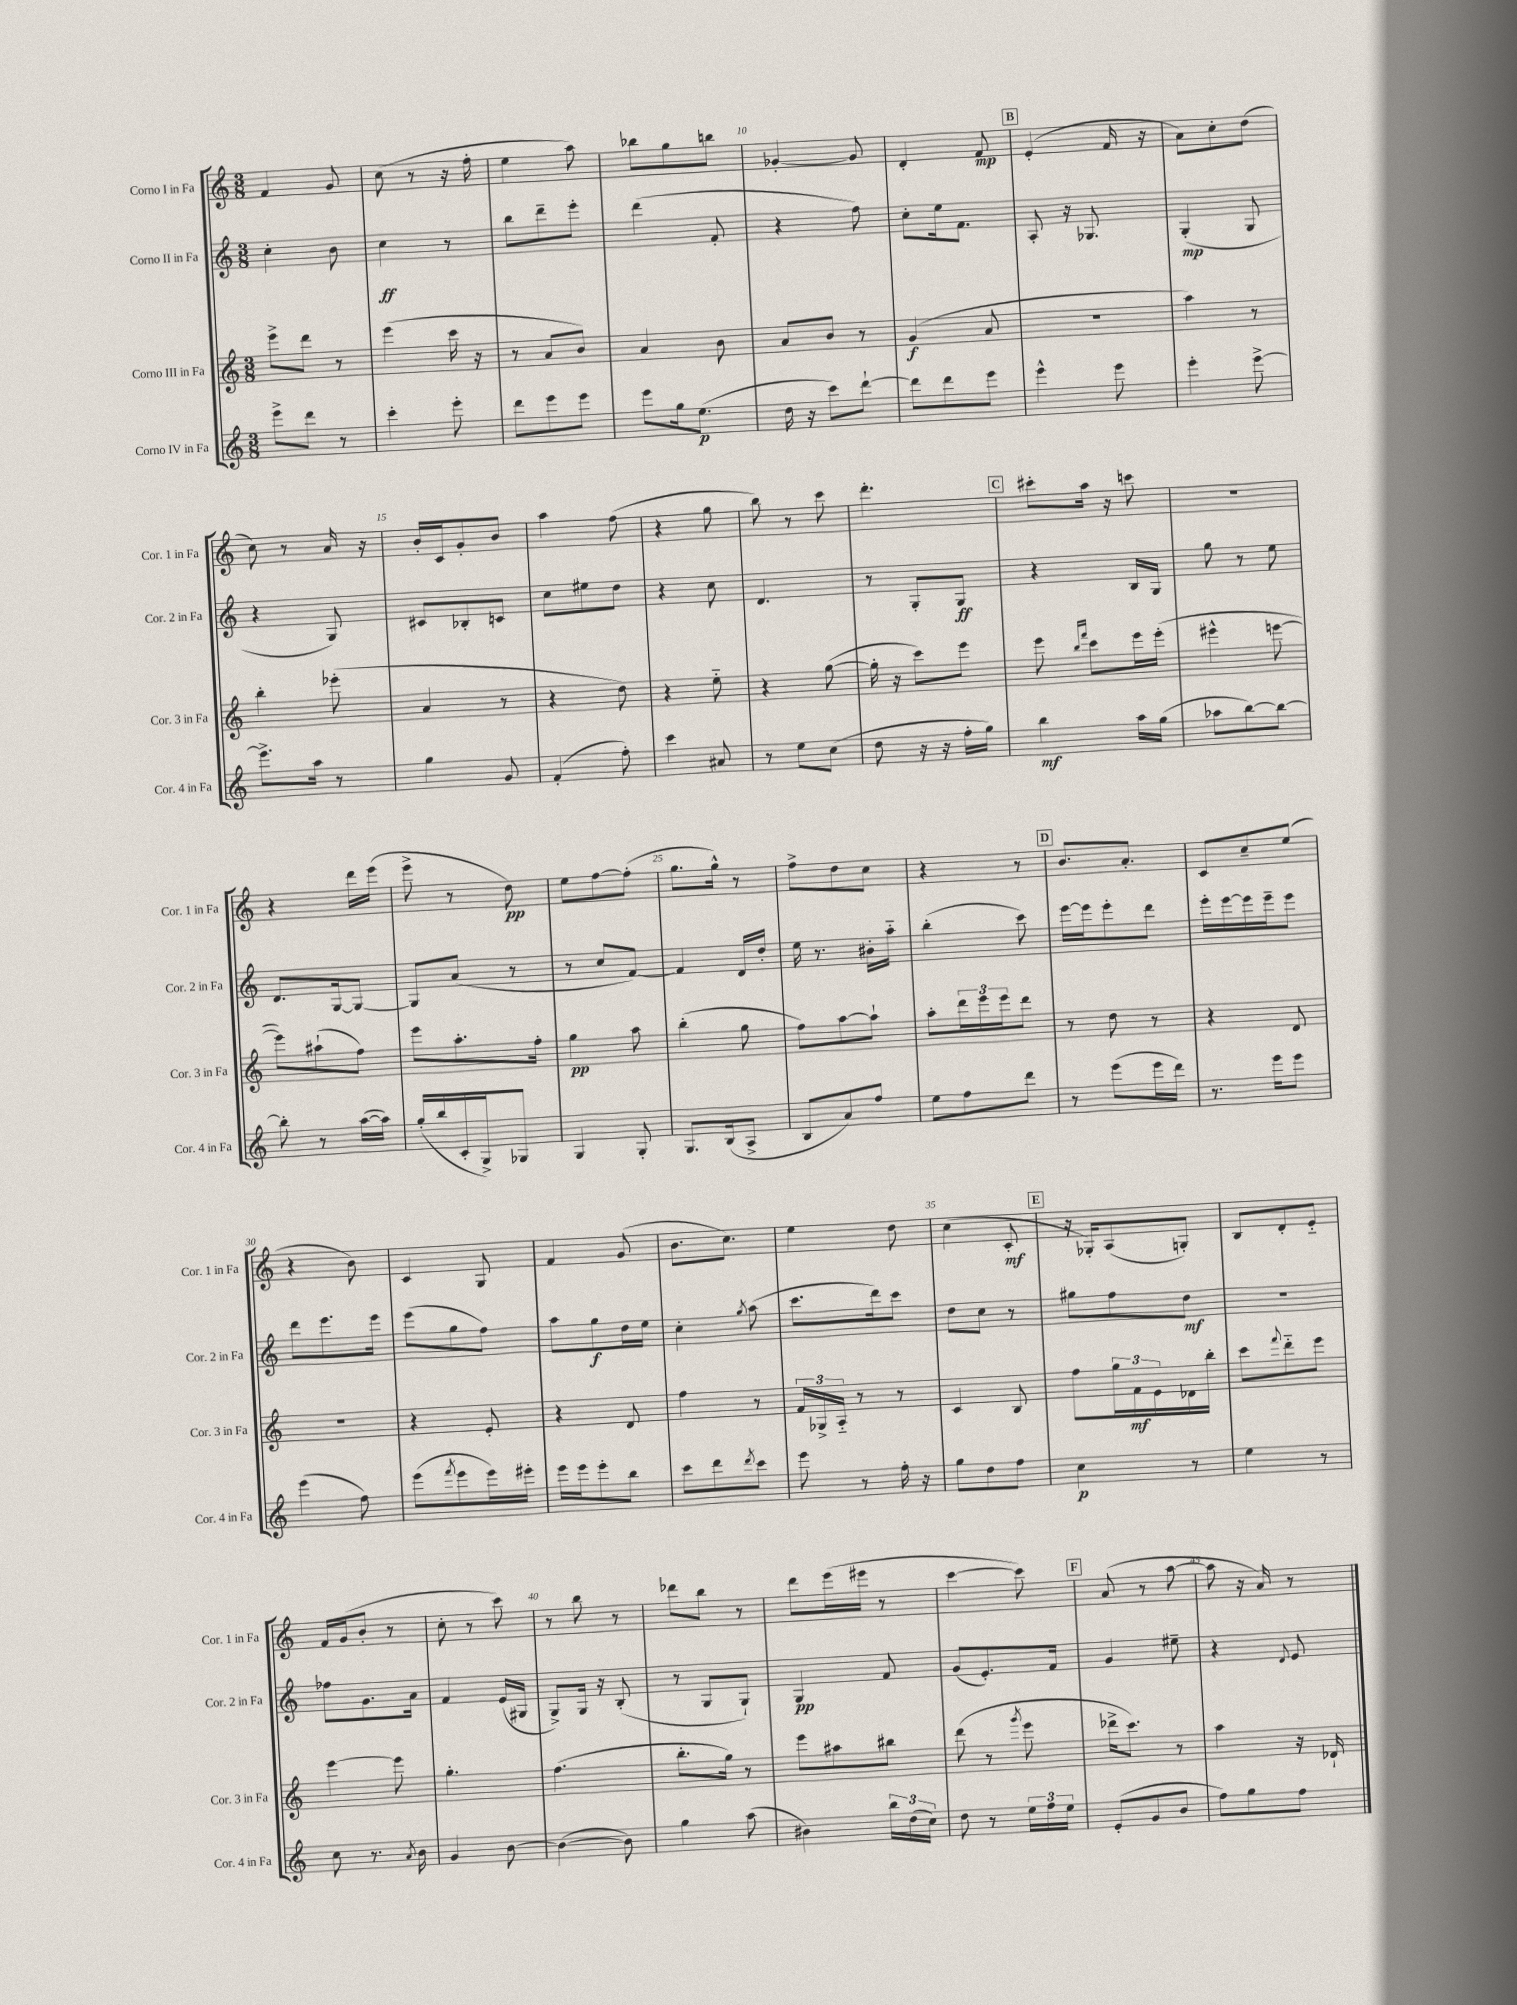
<<
\new StaffGroup <<
\new Staff = "s0" \with { instrumentName = "Corno I in Fa" shortInstrumentName = "Cor. 1 in Fa" } {
    \clef treble \key c \major \numericTimeSignature \time 3/8
    f'4 g'8 |
    c''8( r8 r16 f''16-. |
    e''4 a''8) |
    bes''8 g''8 b''8 |
    ges'4~-. ges'8 |
    d'4-. f'8\mp |
    \mark \markup { \box "B" } e'4-.( f'16 r16 |
    a'8) c''8-. d''8( |
    c''8) r8 a'16 r16 |
    b'16-. c'16 g'8-. b'8 |
    a''4 f''8( |
    r4 g''8 |
    b''8) r8 c'''8 |
    d'''4.-. |
    \mark \markup { \box "C" } cis'''8-. a''16 r16 c'''8 |
    R4. |
    r4 d'''16 e'''16( |
    e'''8-> r8 d''8\pp) |
    e''8 f''8~ f''8-.( |
    g''8. g''16-^) r8 |
    f''8-> d''8 c''8 |
    r4 r8 |
    \mark \markup { \box "D" } b'8. a'8.-. |
    c'8 c''8-- e''8( |
    r4 b'8) |
    c'4 g8 |
    f'4 g'8( |
    b'8. c''8.) |
    e''4 d''8 |
    c''4( c'8-.\mf |
    \mark \markup { \box "E" } r16 ges16-.) a8( g8-.) |
    b8 d'8-. e'8-_ |
    f'16 g'16( b'8-. r8 |
    c''8-. r8 c'''8) |
    r8 b''8 r8 |
    des'''8 b''8 r8 |
    d'''8 e'''16( eis'''16 r8 |
    c'''4~ c'''8) |
    \mark \markup { \box "F" } a'8( r8 a''8~ |
    a''8 r16 a'16) r8 \bar "|." |
}
\new Staff = "s1" \with { instrumentName = "Corno II in Fa" shortInstrumentName = "Cor. 2 in Fa" } {
    \clef treble \key c \major \numericTimeSignature \time 3/8
    c''4-. b'8 |
    c''4\ff r8 |
    b''8 d'''8-- e'''8-. |
    d'''4( f'8-. |
    r4 f''8) |
    c''8-. e''16 f'8. |
    \mark \markup { \box "B" } a8-. r16 ges8. |
    g4-.\mp( g8 |
    r4 g8) |
    cis'8 bes8-. c'8 |
    c''8 eis''8 d''8 |
    r4 c''8 |
    d'4. |
    r8 g8-. g8\ff |
    \mark \markup { \box "C" } r4 b16 g16 |
    g''8 r8 e''8 |
    d'8. g16~ g8~ |
    g8 a'8( r8 |
    r8 c''8 f'8~) |
    f'4 d'16 d''16-. |
    e''16 r8. bis'16-. a''16-_ |
    b''4-.( c'''8) |
    \mark \markup { \box "D" } e'''16~ e'''16 e'''8-. d'''8 |
    e'''16-. e'''16~ e'''16 e'''16-- e'''8 |
    d'''8 e'''8. e'''16 |
    e'''8( g''8 f''8) |
    a''8 g''8\f d''16 e''16 |
    c''4-. \acciaccatura { g''8 } a''8( |
    c'''8. d'''16) c'''8 |
    d''8 c''8 r8 |
    \mark \markup { \box "E" } gis''8 f''8 d''8\mf |
    R4. |
    fes''8 g'8. a'16 |
    f'4 e'16( gis16 |
    g8->) g16 r16 b8-.( |
    r8 g8 g8-!) |
    g4\pp f'8 |
    g'8( e'8.-.) f'16 |
    \mark \markup { \box "F" } g'4 eis''8-- |
    r4 \appoggiatura { d'8 } e'8 \bar "|." |
}
\new Staff = "s2" \with { instrumentName = "Corno III in Fa" shortInstrumentName = "Cor. 3 in Fa" } {
    \clef treble \key c \major \numericTimeSignature \time 3/8
    e'''8-> d'''8 r8 |
    e'''4( c'''16 r16 |
    r8 a'8 b'8) |
    a'4 b'8 |
    a'8 b'8 r8 |
    g'4\f( a'8 |
    \mark \markup { \box "B" } R4. |
    a''4) r8 |
    b''4-. ees'''8-.( |
    a'4 r8 |
    r4 d''8) |
    r4 e''8-_ |
    r4 g''8~( |
    g''16-. r16 c'''8) e'''8 |
    \mark \markup { \box "C" } e'''8 \grace { b''16 f'''16 } c'''8 e'''16 e'''16-.( |
    eis'''4-^ e'''8~ |
    e'''8) ais''8-!( f''8) |
    e'''8 a''8.-. f''16-. |
    g''4\pp a''8 |
    b''4-.( g''8 |
    f''8) a''8~ a''8-! |
    a''8-. \tuplet 3/2 { d'''16 e'''16 e'''16 } d'''8 |
    \mark \markup { \box "D" } r8 d''8 r8 |
    r4 d'8 |
    R4. |
    r4 e'8-. |
    r4 d'8 |
    f''4 r8 |
    \tuplet 3/2 { f'16 ges16-> a16-_ } r8 r8 |
    c'4 b8 |
    \mark \markup { \box "E" } f''8 \tuplet 3/2 { g''16 f'16\mf e'16 } des'16 b''16-. |
    c'''8 \appoggiatura { f'''8 } d'''8-_ e'''8 |
    e'''4~ e'''8 |
    g''4.-. |
    f''4.( |
    b''8.-. g''16) r8 |
    e'''8 ais''8 bis''8 |
    d'''8( r8 \acciaccatura { g'''8 } e'''8 |
    \mark \markup { \box "F" } des'''16-> c'''8.) r8 |
    a''4 r16 des'16-! \bar "|." |
}
\new Staff = "s3" \with { instrumentName = "Corno IV in Fa" shortInstrumentName = "Cor. 4 in Fa" } {
    \clef treble \key c \major \numericTimeSignature \time 3/8
    e'''8-> d'''8 r8 |
    c'''4-. e'''8-. |
    d'''8 e'''8 e'''8 |
    e'''8 g''16 e''8.\p( |
    d''16 r16 c'''8) d'''8~-! |
    d'''8 d'''8 e'''8 |
    \mark \markup { \box "B" } e'''4-^ e'''8 |
    e'''4-. e'''8~-> |
    e'''8.-> a''16 r8 |
    g''4 g'8 |
    f'4-.( f''8-.) |
    c'''4 ais'8 |
    r8 e''8 c''8( |
    d''8 r16 r16 f''16-. g''16) |
    \mark \markup { \box "C" } b''4\mf a''16 g''16( |
    aes''8 b''8~) b''8~ |
    b''8-. r8 a''16~( a''16) |
    g''16-.( b''16 c'16-. g16->) ges8 |
    g4 g8-. |
    g8. b16( a8-> |
    b8 a'8) f''8 |
    e''8 f''8 d'''8 |
    \mark \markup { \box "D" } r8 e'''8( e'''16 d'''16) |
    r8. e'''16 e'''8 |
    e'''4( f''8) |
    e'''8( \acciaccatura { f'''8 } e'''8 e'''16) eis'''16-. |
    e'''16 e'''16 e'''8-. b''8 |
    c'''8 d'''8 \acciaccatura { d'''8 } c'''8 |
    e'''8 r8 f''16-. r16 |
    g''8 d''8 f''8 |
    \mark \markup { \box "E" } c''4\p r8 |
    e''4 r8 |
    c''8 r8. \acciaccatura { a'8 } b'16 |
    g'4 b'8~ |
    b'4~( b'8) |
    g''4 a''8( |
    bis'4) \tuplet 3/2 { b''16 d''16( c''16) } |
    d''8 r8 \tuplet 3/2 { e''16 f''16 e''16 } |
    \mark \markup { \box "F" } e'8-.( g'8 b'8 |
    f''8) g''8 f''8 \bar "|." |
}
>>
>>
\layout { \context { \Score currentBarNumber = #6 \override BarNumber.break-visibility = ##(#f #t #t) barNumberVisibility = #(every-nth-bar-number-visible 5) } }
